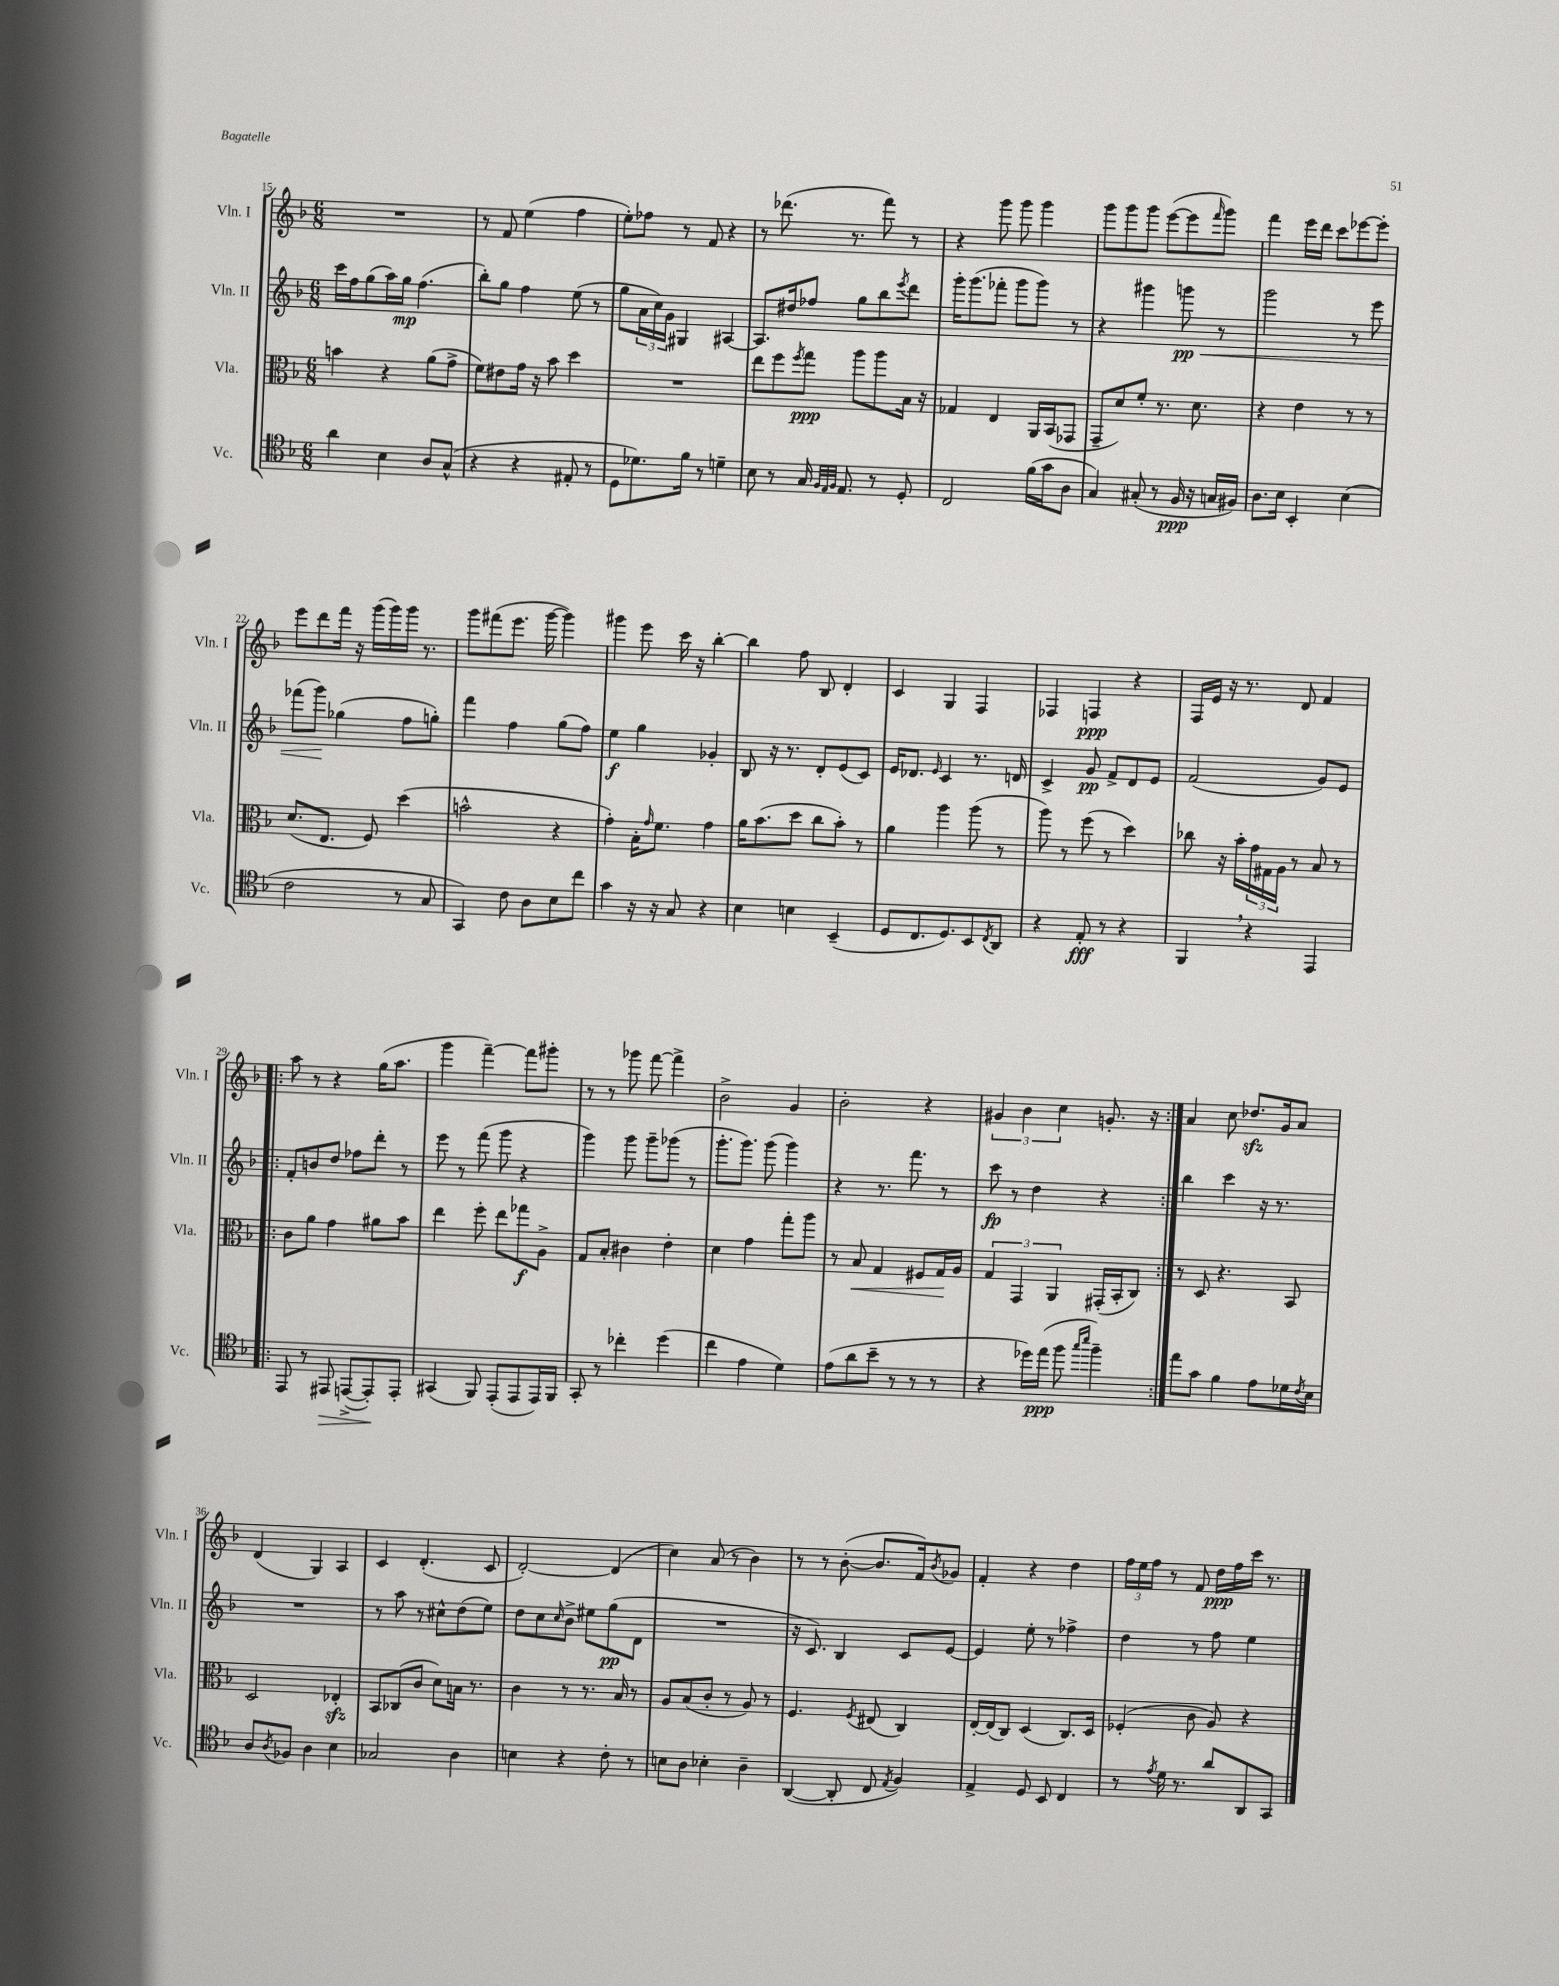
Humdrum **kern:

**kern	**dynam	**kern	**dynam	**kern	**dynam	**kern	**dynam
*part4	*part4	*part3	*part3	*part2	*part2	*part1	*part1
*staff4	*staff4	*staff3	*staff3	*staff2	*staff2	*staff1	*staff1
*I"Vc.	*	*I"Vla.	*	*I"Vln. II	*	*I"Vln. I	*
*I'Vc.	*	*I'Vla.	*	*I'Vln. II	*	*I'Vln. I	*
*clefC4	*	*clefC3	*	*clefG2	*	*clefG2	*
*k[b-]	*	*k[b-]	*	*k[b-]	*	*k[b-]	*
*M6/8	*	*M6/8	*	*M6/8	*	*M6/8	*
=15	=15	=15	=15	=15	=15	=15	=15
4a\	.	4bn\	.	16ccc\LL	.	2.r	.
.	.	.	.	16ff\J	.	.	.
.	.	.	.	(8gg\	.	.	.
4B-\	.	4r	.	16aa\L)	.	.	.
.	.	.	.	16gg\JJ	mp	.	.
.	.	.	.	(4.ff\	.	.	.
8A/L	.	(8a\L	.	.	.	.	.
(8G^^/J	.	8g^\J	.	.	.	.	.
=16	=16	=16	=16	=16	=16	=16	=16
4r	.	8f\L)	.	8bb-'\L)	.	8r	.
.	.	8e#X\	.	8gg\J	.	8f/	.
4r	.	16g\Jk	.	4ff\	.	(4ee\	.
.	.	16r	.	.	.	.	.
.	.	8b-\	.	.	.	.	.
8E#X'/	.	4dd\	.	(8ee\	.	4ff\	.
8r	.	.	.	8r	.	.	.
=17	=17	=17	=17	=17	=17	=17	=17
8D\L	.	2.r	.	8gg\L	.	8ee'\L)	.
8.d-X\)	.	.	.	24a\L	.	8ff-X\J	.
.	.	.	.	24cc\)	.	.	.
.	.	.	.	24g\JJ	.	.	.
.	.	.	.	4G#X/	.	8r	.
16f\Jk	.	.	.	.	.	.	.
8r	.	.	.	.	.	8f/	.
4dn~\	.	.	.	[4A#X/	.	4r	.
=18	=18	=18	=18	=18	=18	=18	=18
8B-\	.	8ee\L	.	8.A#/L]	.	8r	.
8r	.	8ff\	.	.	.	(8.ddd-X\	.
.	.	.	.	16dd#X/k	.	.	.
.	.	8qff/	.	.	.	.	.
16G/	.	8gg\J	ppp	8ff-X/J	.	.	.
32qqF/LLL	.	.	.	.	.	.	.
32qqE/	.	.	.	.	.	.	.
32qqF/JJJ	.	.	.	.	.	.	.
8.E/	.	.	.	.	.	8.r	.
.	.	8aa\L	.	8gg\L	.	.	.
8r	.	8aa\	.	8bb-\	.	8fff\)	.
.	.	.	.	8qeee/	.	.	.
8D'/	.	16B-\Jk	.	8ddd\J	.	8r	.
.	.	16r	.	.	.	.	.
=19	=19	=19	=19	=19	=19	=19	=19
2C/	.	4G-X/	.	16ggg'\KL	.	4r	.
.	.	.	.	(8.ggg\	.	.	.
.	.	4E/	.	8fff-X'\J	.	8ggg\	.
.	.	.	.	8ggg\L	.	8ggg\	.
(16f\LL	.	16AA/LL	.	8ggg\J)	.	4ggg\	.
16g\J	.	(16BB-/J	.	.	.	.	.
8A\J	.	8GG-X/J	.	8r	.	.	.
=20	=20	=20	=20	=20	=20	=20	=20
4G/)	.	8GG~/L	.	4r	.	8ggg\L	.
.	.	8d/)	.	.	.	8ggg\	.
(8G#X'/	.	8f'/J	.	4ggg#X\	.	8ggg\J	.
8r	.	8.r	.	.	.	([8eee\L	.
!	!	!	!	!	!LO:HP:b	!	!
16F/	ppp	.	.	8gggn\	< pp	8eee\]	.
16r	.	8.d\	.	.	.	.	.
.	.	.	.	.	.	16qqfff/	.
16Gn/LL	.	.	.	8r	.	8ggg\J)	.
16F#X/JJ)	.	.	.	.	.	.	.
=21	=21	=21	=21	=21	=21	=21	=21
8.A\L	.	4r	.	2ggg\	.	4fff\	.
16B-\Jk	.	.	.	.	.	.	.
4BB-'/	.	4e\	.	.	.	16eee\LL	.
.	.	.	.	.	.	16ddd\JJ	.
.	.	.	.	.	.	8ccc\L	.
(4B-\	.	8r	.	8r	.	[8eee-X\	.
.	.	8r	.	8eee\	.	8eee-'\J]	.
!!LO:LB:g=z
=22	=22	=22	=22	=22	=22	=22	=22
2c\	.	(8.d/L	.	(8fff-X\L	.	8eee\L	.
.	.	.	.	8ggg\J)	.	8ddd\	.
.	.	8.E/J	.	.	.	.	.
.	.	.	.	(4gg-X\	[	16fff\Jk	.
.	.	.	.	.	.	16r	.
.	.	8F/)	.	.	.	(16ggg\LL	.
.	.	.	.	.	.	16ggg\)	.
8r	.	(4dd\	.	8ff\L	.	16ggg\JJ	.
.	.	.	.	.	.	8.r	.
8G/	.	.	.	8ggn'\J)	.	.	.
=23	=23	=23	=23	=23	=23	=23	=23
4GG/)	.	2bn^^\	.	4fff\	.	8ggg\L	.
.	.	.	.	.	.	(8fff#X\	.
8c\	.	.	.	4ff\	.	8.eee\J	.
8A\L	.	.	.	.	.	.	.
.	.	.	.	.	.	[16ggg\	.
8B-\	.	4r	.	(8gg\L	.	4ggg\])	.
8cc\J	.	.	.	8ff\J)	.	.	.
=24	=24	=24	=24	=24	=24	=24	=24
4g\	.	4g'\)	.	4ee\	f	4ggg#X\	.
16r	.	16B-'\KL	.	4gg\	.	8eee\	.
.	.	16qqg/	.	.	.	.	.
16r	.	8.f\J	.	.	.	.	.
8G/	.	.	.	.	.	16ccc\	.
.	.	.	.	.	.	16r	.
4r	.	4g\	.	4g-X'/	.	[4bb-'\	.
=25	=25	=25	=25	=25	=25	=25	=25
4B-\	.	16a\KL	.	8B-/	.	4bb-\]	.
.	.	(8.b-\	.	.	.	.	.
.	.	.	.	16r	.	.	.
.	.	.	.	8.r	.	.	.
4Bn\	.	8dd\J	.	.	.	8ff\	.
.	.	8cc\L	.	8d'/L	.	8B-/	.
(4BB-~/	.	8b-'\J)	.	(8e/	.	4d'/	.
.	.	8r	.	8c/J)	.	.	.
=26	=26	=26	=26	=26	=26	=26	=26
8D/L	.	4a\	.	16e/KL	.	4c/	.
.	.	.	.	8.d-X/J	.	.	.
8.C/	.	.	.	.	.	.	.
.	.	.	.	16qqe/	.	.	.
.	.	4aa\	.	4c/	.	4G/	.
8.D/)	.	.	.	.	.	.	.
8BB-/	.	(8aa\	.	8.r	.	4F/	.
8qC/	.	.	.	.	.	.	.
8AA/J	.	8r	.	.	.	.	.
.	.	.	.	16dn/	.	.	.
=27	=27	=27	=27	=27	=27	=27	=27
4r	.	8aa\)	.	4c^/	.	4F-X/	.
.	.	8r	.	.	.	.	.
8E'/	fff	(8ff\	.	8g/	pp	4Fn/	ppp
8r	.	8r	.	8f^/L	.	.	.
4r	.	4dd\)	.	8d/	.	4r	.
.	.	.	.	8e/J	.	.	.
=28	=28	=28	=28	=28	=28	=28	=28
4FF,/	.	8cc-X\	.	(2f/	.	16F/LL	.
.	.	.	.	.	.	16e/JJ	.
.	.	16r	.	.	.	16r	.
.	.	16b-'\LL	.	.	.	8.r	.
4r	.	24g\	.	.	.	.	.
.	.	24G#X\	.	.	.	.	.
.	.	24A\JJ	.	.	.	.	.
.	.	8r	.	.	.	8d/	.
4EE/	.	8B-/	.	8g/L)	.	4f/	.
.	.	8r	.	8e/J	.	.	.
!!LO:LB:g=z
=29!|:	=29!|:	=29!|:	=29!|:	=29!|:	=29!|:	=29!|:	=29!|:
8EE/	.	8c\L	.	8f'/L	.	8aa\	.
8r	.	8a\J	.	8bn/	.	8r	.
!	!LO:HP:b	!	!	!	!	!	!
8EE#X/	>	4g\	.	8dd/J	.	4r	.
([8EEn^/L	.	.	.	8ff-X\L	.	.	.
8EE'/])	.	8a#X\L	.	8ddd'\J	.	(16gg\KL	.
.	.	.	.	.	.	8.aa\J	.
8EE'/J	]	8b-\J	.	8r	.	.	.
=30	=30	=30	=30	=30	=30	=30	=30
(4GG#X/	.	4ee\	.	8eee\	.	4ggg\	.
.	.	.	.	8r	.	.	.
8FF/)	.	8ff'\	.	(8fff\	.	[4fff~\)	.
(8EE'/L	.	8ee\L	.	8ggg\	.	.	.
8EE/	.	8gg-X\	f	4r	.	8fff\L]	.
16EE/L)	.	8A^\J	.	.	.	8ggg#X'\J	.
16FF/JJ	.	.	.	.	.	.	.
=31	=31	=31	=31	=31	=31	=31	=31
8GG'/	.	8G/L	.	4ggg\)	.	8r	.
8r	.	8B-'/J	.	.	.	8r	.
4cc-X'\	.	4c#X\	.	8ggg\	.	8ggg-X\	.
.	.	.	.	8ggg~\L	.	[8fff\	.
(4dd\	.	4e'\	.	(8ggg-X\J	.	4fff^\]	.
.	.	.	.	8r	.	.	.
=32	=32	=32	=32	=32	=32	=32	=32
4cc\	.	4d\	.	8.ggg'\L	.	2b-^\	.
.	.	.	.	8.ggg\J)	.	.	.
4e\	.	4g\	.	.	.	.	.
.	.	.	.	(8ggg\	.	.	.
4d\)	.	8gg'\L	.	4ggg\)	.	4g/	.
.	.	8aa\J	.	.	.	.	.
=33	=33	=33	=33	=33	=33	=33	=33
(8e\L	.	8r	.	4r	.	2b-'\	.
!	!	!	!LO:HP:b	!	!	!	!
8a\	.	8B-/	<	.	.	.	.
8b-~\J	.	4G/	.	8.r	.	.	.
8r	.	.	.	.	.	.	.
.	.	.	.	8.fff\	.	.	.
8r	.	8F#X/L	.	.	.	4r	.
8r	.	16G/L	.	8r	.	.	.
.	.	16A/JJ	[	.	.	.	.
=34	=34	=34	=34	=34	=34	=34	=34
4r	.	6G/	.	8ccc\	fp	6g#X/	.
.	.	.	.	8r	.	.	.
.	.	6GG/	.	.	.	6b-\	.
16dd-X\LL)	.	.	.	4dd\	.	.	.
(16ee\JJ	ppp	.	.	.	.	.	.
.	.	6AA/	.	.	.	6cc\	.
8ff\	.	.	.	.	.	.	.
16qqgg/LL	.	.	.	.	.	.	.
16qqbb-/JJ	.	.	.	.	.	.	.
4ff~\)	.	(16GG#X'/LL	.	4r	.	8.gn'/	.
.	.	16BB-'/J	.	.	.	.	.
.	.	8C/J)	.	.	.	.	.
.	.	.	.	.	.	16r	.
=35:|!	=35:|!	=35:|!	=35:|!	=35:|!	=35:|!	=35:|!	=35:|!
8ee\L	.	8r	.	4bb-\	.	4a/	.
8g\J	.	8D/	.	.	.	.	.
4f\	.	4.r	.	4ccc\	.	8cc\	.
.	.	.	.	.	.	8.dd-Xzz/L	.
8e\L	.	.	.	16r	.	.	.
.	.	.	.	8.r	.	16g/k	.
16d-X\L	.	8BB-/	.	.	.	8a/J	.
8qc/	.	.	.	.	.	.	.
16B-\JJ	.	.	.	.	.	.	.
!!LO:LB:g=z
=36	=36	=36	=36	=36	=36	=36	=36
8A/L	.	2D/	.	2.r	.	(4d/	.
8qA/	.	.	.	.	.	.	.
8F-X/J	.	.	.	.	.	.	.
4A\	.	.	.	.	.	4G/)	.
4B-\	.	4E-Xzz'/	.	.	.	4A/	.
=37	=37	=37	=37	=37	=37	=37	=37
2G-X/	.	8BB-/L	.	8r	.	4c/	.
.	.	(8C-X/	.	8aa\	.	.	.
.	.	8c/J	.	8r	.	(4.d'/	.
.	.	8d\L)	.	8cc#X^^\L	.	.	.
4A\	.	16Bn\Jk	.	(8dd\	.	.	.
.	.	8.r	.	.	.	.	.
.	.	.	.	8ee\J)	.	8c/	.
=38	=38	=38	=38	=38	=38	=38	=38
4Bn\	.	4c\	.	8dd\L	.	[2d'/)	.
.	.	.	.	8cc\	.	.	.
.	.	.	.	16qqcc/	.	.	.
4r	.	8r	.	8b-^\J	.	.	.
.	.	8.r	.	8ee#X\L	.	.	.
8c'\	.	.	.	(8gg\	pp	(4d/]	.
.	.	16B-/	.	.	.	.	.
8r	.	8r	.	8d\J	.	.	.
=39	=39	=39	=39	=39	=39	=39	=39
8Bn\L	.	8A/L	.	2.r	.	4cc\)	.
8A\J	.	(8B-/	.	.	.	.	.
4B-X'\	.	8c'/J	.	.	.	(8a/	.
.	.	8r	.	.	.	8r	.
4A~\	.	8A/)	.	.	.	4b-\)	.
.	.	8r	.	.	.	.	.
=40	=40	=40	=40	=40	=40	=40	=40
([4AA/	.	4.F/	.	16r	.	8r	.
.	.	.	.	8.c/)	.	.	.
.	.	.	.	.	.	8r	.
8AA'/]	.	.	.	4B-/	.	([8b-'\	.
.	.	8qF/	.	.	.	.	.
8C/	.	(8E#X/	.	.	.	8.b-/L]	.
8qE/	.	.	.	.	.	.	.
4F/)	.	4C/)	.	8c/L	.	.	.
.	.	.	.	.	.	16f/k)	.
.	.	.	.	.	.	8qb-/	.
.	.	.	.	[8e/J	.	8g-X/J	.
=41	=41	=41	=41	=41	=41	=41	=41
4E^/	.	[16E'/LL	.	4e/]	.	4f'/	.
.	.	(16E/J]	.	.	.	.	.
.	.	8C/J)	.	.	.	.	.
8D/	.	(4D/	.	8ee'\	.	4r	.
8BB-/	.	.	.	8r	.	.	.
4C/	.	8.C/L)	.	4ff-X^\	.	4dd\	.
.	.	16D/Jk	.	.	.	.	.
=42	=42	=42	=42	=42	=42	=42	=42
8r	.	(4F-X'/	.	4dd\	.	24ff\LL	.
.	.	.	.	.	.	24ee\	.
.	.	.	.	.	.	24ff\JJ	.
8qe/	.	.	.	.	.	.	.
16d\	.	.	.	.	.	8r	.
8.r	.	.	.	.	.	.	.
.	.	8c\	.	8r	.	8f/	.
8a/L	.	8A/)	.	8ff\	.	16dd\LL	ppp
.	.	.	.	.	.	16ff\	.
8AA/	.	4r	.	4ee\	.	16ccc\JJ	.
.	.	.	.	.	.	8.r	.
8GG/J	.	.	.	.	.	.	.
==	==	==	==	==	==	==	==
*-	*-	*-	*-	*-	*-	*-	*-
